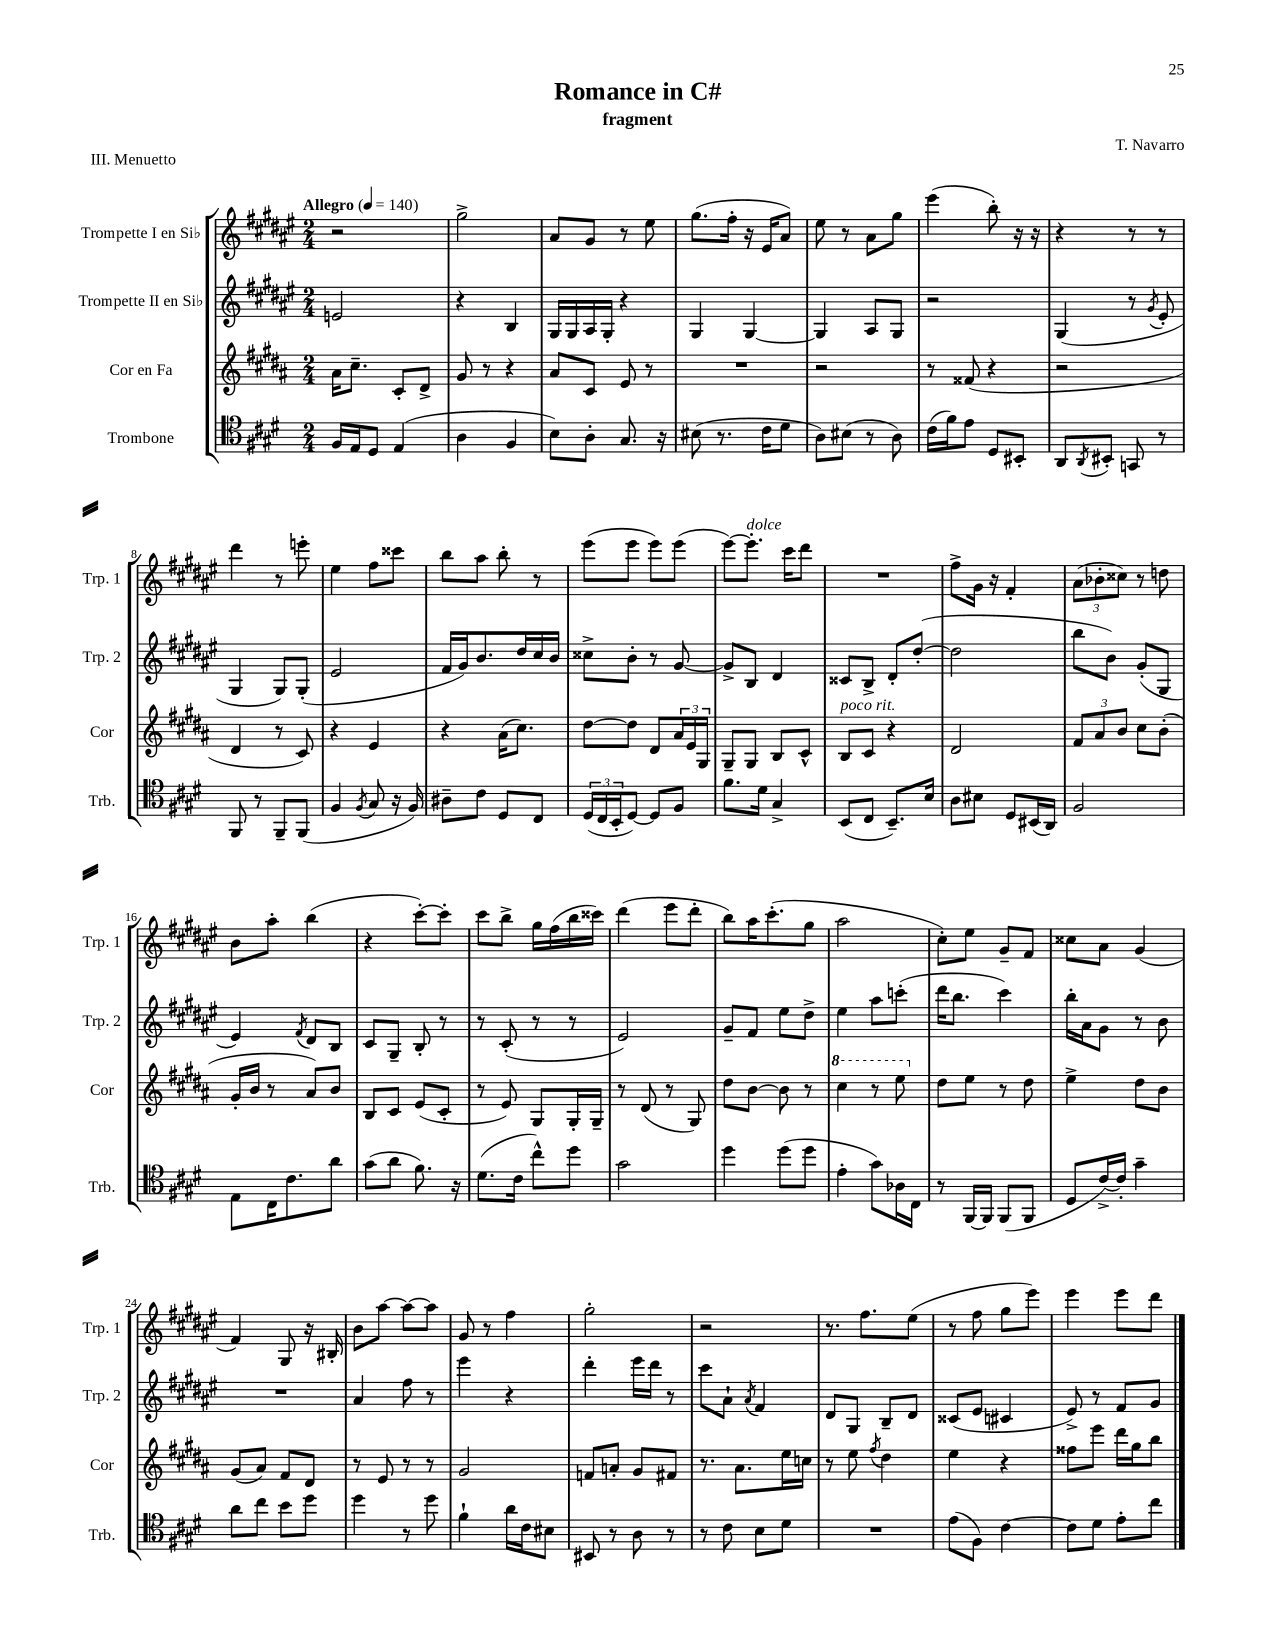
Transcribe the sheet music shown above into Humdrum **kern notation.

**kern	**kern	**kern	**kern
*staff4	*staff3	*staff2	*staff1
*clefC4	*clefG2	*clefG2	*clefG2
*k[f#c#g#d#]	*k[f#c#g#d#a#]	*k[f#c#g#d#a#e#]	*k[f#c#g#d#a#e#]
*M2/4	*M2/4	*M2/4	*M2/4
*MM140	*MM140	*MM140	*MM140
16F#/LL	16a#\LK	2e/	2r
16E/J	8.cc#~\J	.	.
8D#/J	.	.	.
(4E/	8c#'/L	.	.
.	8d#^/J	.	.
=	=	=	=
4A\	8g#/	4r	2gg#^\
.	8r	.	.
4F#/	4r	4B/	.
=	=	=	=
8B\L)	8a#/L	16G#/LL	8a#/L
.	.	16G#/	.
8A'\J	8c#/J	16A#/	8g#/J
.	.	16G#'/JJ	.
8.G#/	8e/	4r	8r
.	8r	.	8ee#\
16r	.	.	.
=	=	=	=
(8B#\	2r	4G#/	(8.gg#\L
8.r	.	.	.
.	.	.	16ff#'\Jk
.	.	[4G#/	16r
16c#\LK	.	.	16e#/LK
8d#\J	.	.	8a#/J)
=	=	=	=
8A\L)	2r	4G#/]	8ee#\
(8B#\J	.	.	8r
8r	.	8A#/L	8a#\L
8A\)	.	8G#/J	8gg#\J
=	=	=	=
(16c#\LL	8r	2r	(4eee#\
16f#\J)	.	.	.
8e\J	(8f##/	.	.
8D#/L	4r	.	8bb'\)
8BB#'/J	.	.	16r
.	.	.	16r
=	=	=	=
8AA/L	2r	(4G#/	4r
8qAA/	.	.	.
8BB#'/J	.	.	.
8GG/	.	8r	8r
.	.	8qg#/	.
8r	.	8e#'/	8r
=	=	=	=
8FF#/	4d#/	4G#/	4ddd#\
8r	.	.	.
8FF#~/L	8r	8G#/L)	8r
(8FF#/J	8c#/)	(8G#'/J	8eee'\
=	=	=	=
4F#/	4r	2e#/	4ee#\
8qF#/	.	.	.
8G#/	4e/	.	8ff#\L
16r	.	.	8ccc##\J
16F#/)	.	.	.
=	=	=	=
8A#~\L	4r	16f#/LL	8bb\L
.	.	16g#/J)	.
8c#\J	.	8.b/	8aa#\J
8D#/L	(16a#\LK	.	8bb'\
.	8.cc#\J)	16dd#/L	.
8C#/J	.	16cc#/	8r
.	.	16b/JJ	.
=	=	=	=
(24D#/LL	[8dd#\L	8cc##^\L	(8eee#\L
24C#/	.	.	.
24BB'/J	.	.	.
[8D#/J)	8dd#\]J	8b'\J	8eee#\J
8D#/]L	8d#/L	8r	8eee#\L)
8F#/J	24a#/L	[8g#/	(8eee#\J
.	24e/	.	.
.	24G#/JJ	.	.
=	=	=	=
8.f#\L	8G#~/L	8g#^/]L	[8eee#\L)
.	8G#/J	8B/J	8.eee#'\]J
16d#\Jk	.	.	.
4G#^/	8B/L	4d#/	.
.	.	.	16ccc#\LK
.	8c#^^/J	.	8ddd#\J
=	=	=	=
(8BB/L	8B/L	8c##/L	2r
8C#/J	8c#/J	8B^/J	.
8.BB~/L)	4r	8d#'/L	.
.	.	([8dd#'/J	.
16B/Jk	.	.	.
=	=	=	=
8A\L	2d#/	2dd#\]	8ff#^\L
8B#\J	.	.	16g#\Jk
.	.	.	16r
8D#/L	.	.	4f#'/
(16BB#/L	.	.	.
16AA/JJ)	.	.	.
=	=	=	=
2F#/	12f#/L	8bb\L	(12a#\L
.	12a#/	.	12b-'\
.	.	8b\J)	.
.	12b/J	.	12cc##\J)
.	8cc#\L	(8g#'/L	8r
.	(8b'\J	8G#/J	8dd\
=	=	=	=
8E\L	16g#'/LL	4e#/)	8b\L
.	16b/JJ	.	.
16C#\K	8r	.	8aa#'\J
8.c#\	.	.	.
.	.	8qf#/	.
.	8a#/L)	8d#/L	(4bb\
8a\J	8b/J	8B/J	.
=	=	=	=
(8g#\L	8B/L	8c#/L	4r
8a\J	8c#/J	8G#~/J	.
8.f#\)	(8e/L	8B'/	[8ccc#'\L)
.	8c#'/J	8r	8ccc#'\]J
16r	.	.	.
=	=	=	=
(8.d#\L	8r	8r	8ccc#\L
.	8e/)	(8c#'/	8bb^\J
16c#\Jk	.	.	.
8cc#^^\L)	8G#/L	8r	16gg#\LL
.	.	.	(16ff#\
8dd#\J	16G#'/L	8r	16bb\
.	16G#~/JJ	.	16ccc##\JJ)
=	=	=	=
2g#\	8r	2e#/)	(4ddd#\
.	(8d#/	.	.
.	8r	.	8eee#\L
.	8G#/)	.	8ddd#'\J
=	=	=	=
4dd#\	8dd#\L	8g#~/L	8bb\L)
.	[8b\J	8f#/J	16aa#\K
.	.	.	(8.ccc#'\
(8dd#\L	8b\]	8ee#\L	.
8dd#\J	8r	8dd#^\J	8gg#\J
=	=	=	=
4e'\	4ccc#\	4ee#\	2aa#\
8g#\L)	8r	8aa#\L	.
16A-\L	8eee\	(8ccc'\J	.
16C#\JJ	.	.	.
=	=	=	=
8r	8dd#\L	16ddd#\LK	8cc#'\L)
.	.	8.bb\J	.
[16FF#/LL	8ee\J	.	8ee#\J
16FF#/]JJ	.	.	.
(8FF#/L	8r	4ccc#\)	8g#~/L
8FF#/J	8dd#\	.	8f#/J
=	=	=	=
8D#/L	4ee^\	16bb'\LL	8cc##\L
.	.	16a#\J	.
[16c#^/L)	.	8g#\J	8a#\J
16c#'/]JJ	.	.	.
4g#~\	8dd#\L	8r	(4g#/
.	8b\J	8b\	.
=	=	=	=
8a\L	(8g#/L	2r	4f#/)
8cc#\J	8a#/J)	.	.
8b\L	8f#/L	.	8G#/
8dd#\J	8d#/J	.	16r
.	.	.	16B#'/
=	=	=	=
4dd#\	8r	4a#/	8b\L
.	8e/	.	[8aa#\J
8r	8r	8ff#\	8aa#\_L
8dd#\	8r	8r	8aa#\]J
=	=	=	=
4f#`\	2g#/	4eee#\	8g#/
.	.	.	8r
16a\LL	.	4r	4ff#\
16c#\J	.	.	.
8B#\J	.	.	.
=	=	=	=
8BB#/	8f/L	4ddd#'\	2gg#'\
8r	8a'/J	.	.
8A\	8g#/L	16eee#\LL	.
.	.	16ddd#\JJ	.
8r	8f#/J	8r	.
=	=	=	=
8r	8.r	8ccc#\L	2r
8c#\	.	8a#`\J	.
.	8.a#\L	.	.
.	.	8qa#/	.
8B\L	.	4f#/	.
8d#\J	16ee\L	.	.
.	16cc\JJ	.	.
=	=	=	=
2r	8r	8d#/L	8.r
.	8ee\	8G#/J	.
.	.	.	8.ff#\L
.	8qff#/	.	.
.	4dd#\	8B~/L	.
.	.	8d#/J	(8ee#\J
=	=	=	=
(8e\L	4ee\	(8c##/L	8r
8F#\J)	.	8e#/J	8ff#\
[4c#\	4r	4c#/	8gg#\L
.	.	.	8eee#\J)
=	=	=	=
8c#\]L	8ff##\L	8e#^/)	4eee#\
8d#\J	8eee\J	8r	.
8e'\L	16ddd#\LL	8f#/L	8eee#\L
.	16gg#\J	.	.
8cc#\J	8bb\J	8g#/J	8ddd#\J
==	==	==	==
*-	*-	*-	*-
